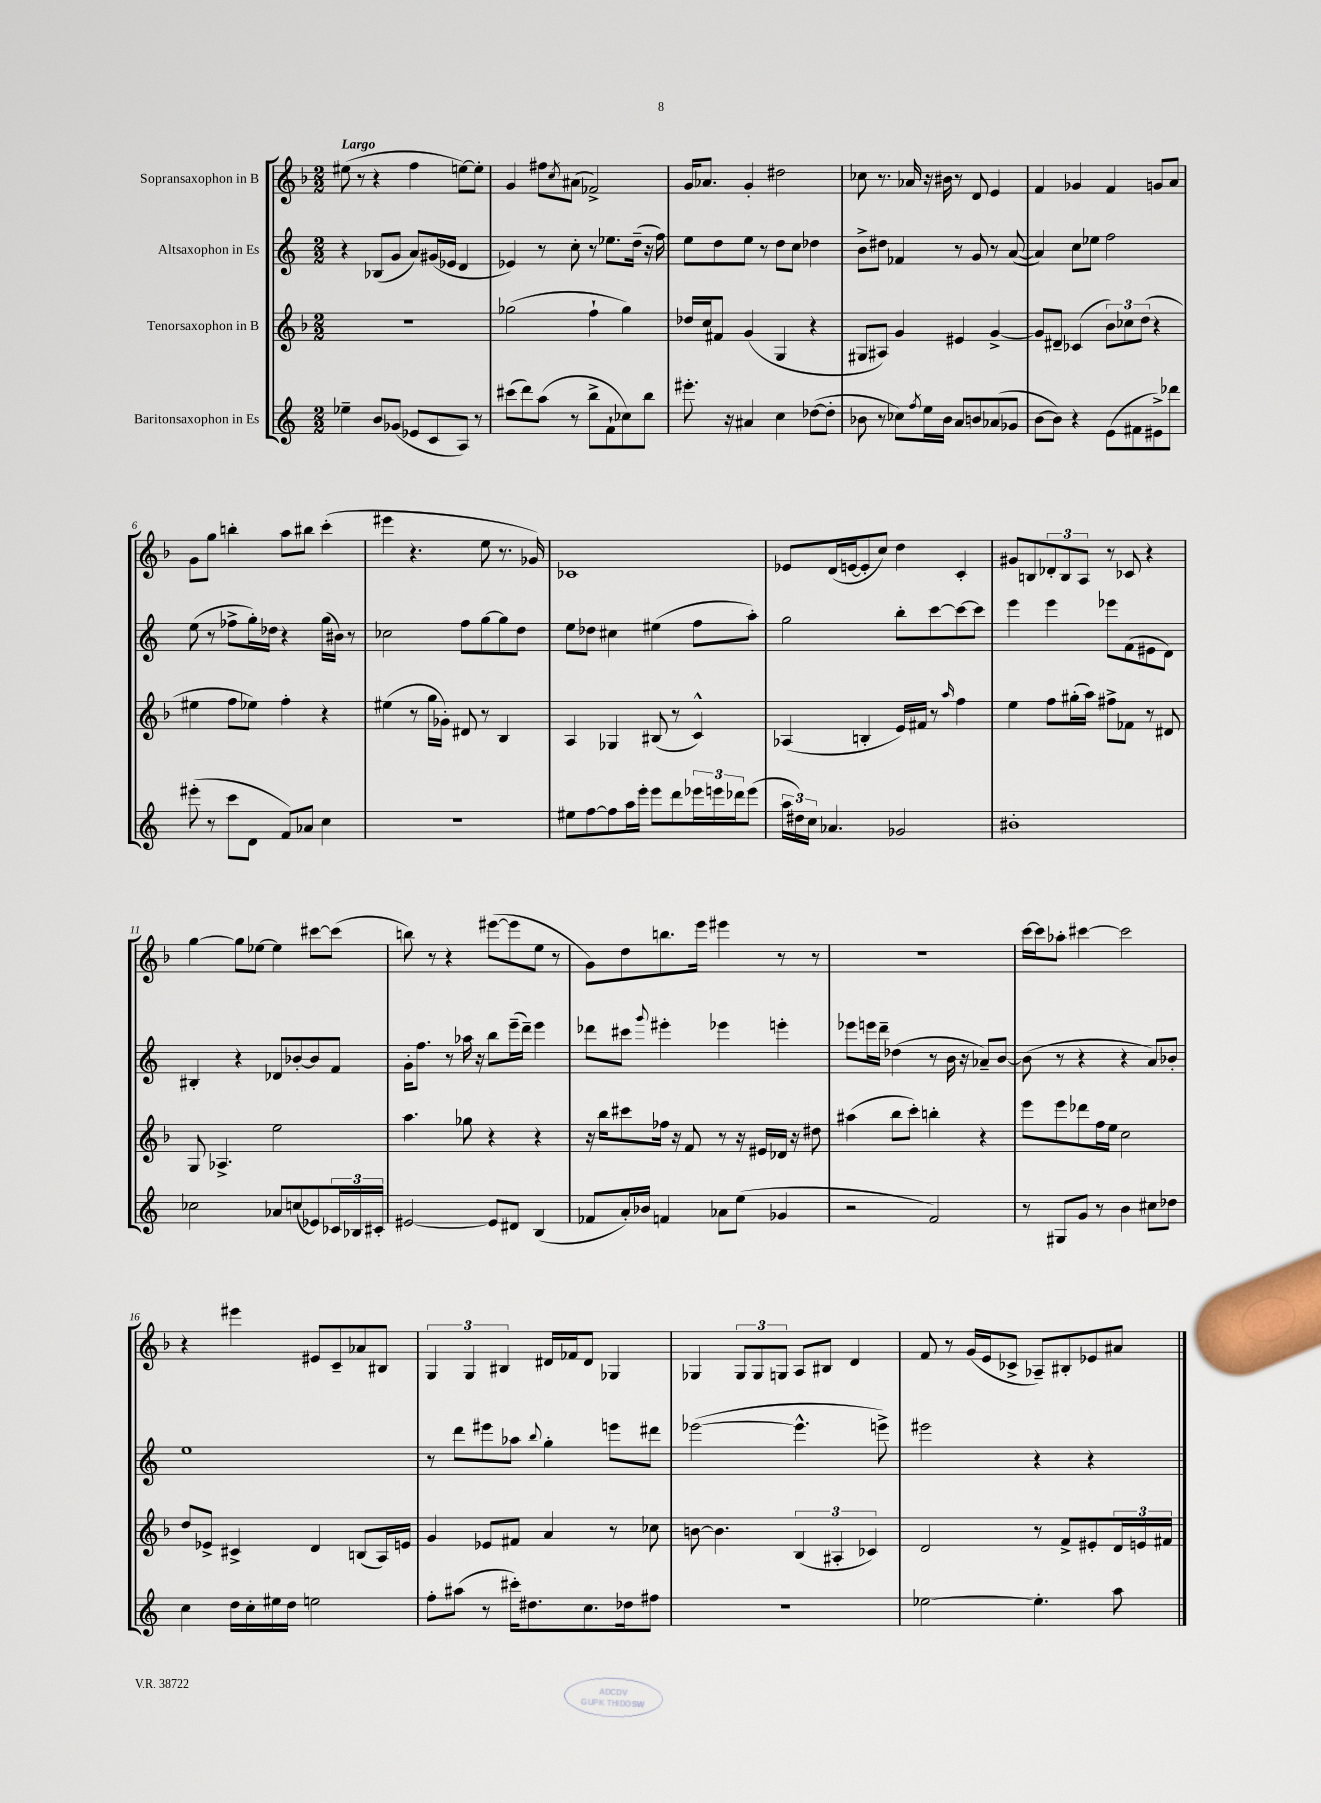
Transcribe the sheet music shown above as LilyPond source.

<<
\new StaffGroup <<
\new Staff = "s0" \with { instrumentName = "Sopransaxophon in B" } {
    \clef treble \key f \major \numericTimeSignature \time 2/2 \tempo "Largo"
    eis''8( r8 r4 f''4 e''8~) e''8-. |
    g'4 fis''8 \acciaccatura { c''8 } ais'8( fes'2->) |
    g'16 aes'8. g'4-. dis''2 |
    ces''8 r8. aes'16 r16 bis'16 r8 d'8 e'4 |
    f'4 ges'4 f'4 g'8 a'8 |
    g'8 g''8 b''4-. a''8 bis''8 c'''4-.( |
    eis'''4 r4. e''8 r8. ges'16) |
    ces'1 |
    ees'8 d'16( e'16~ e'8-. c''8) d''4 c'4-. |
    gis'8 b8 \tuplet 3/2 { des'8-. b8 a8 } r8 ces'8 r4 |
    g''4~ g''8 ees''8~ ees''4 cis'''8~ cis'''8( |
    b''8) r8 r4 eis'''8~( eis'''8 e''8 r8 |
    g'8) d''8 b''8. e'''16 eis'''4 r8 r8 |
    R1 |
    c'''16~ c'''16 aes''8-. cis'''4~ cis'''2 |
    r4 eis'''4 eis'8 c'8-- aes'8 bis8 |
    \tuplet 3/2 { g4 g4 bis4 } dis'16 fes'16 dis'8 ges4 |
    ges4 \tuplet 3/2 { ges8 ges8 g8 } a8 bis8 d'4 |
    f'8 r8 g'16( e'16 ces'8-> aes8--) bis8-. ees'8 ais'8 \bar "|." |
}
\new Staff = "s1" \with { instrumentName = "Altsaxophon in Es" } {
    \clef treble \key c \major \numericTimeSignature \time 2/2
    r4 bes8( g'8 a'8) gis'16( ees'16 d'4 |
    ees'4) r8 c''8-. r8 ees''8. d''16--( r16 f''16) |
    e''8 d''8 e''8 r8 d''8 c''8 des''4 |
    b'8-> dis''8 fes'4 r8 g'8 r8 a'8~( |
    a'4) c''8 ees''8 f''2 |
    e''8( r8 fes''8-> g''16-.) des''16 r4 g''16( bis'16) r8 |
    ces''2 f''8 g''8~ g''8 d''8 |
    e''8 des''8 cis''4 eis''4( f''8 a''8-.) |
    g''2 b''8-. c'''8~ c'''8~ c'''8 |
    e'''4 e'''4 ees'''8 f'8( eis'8 d'8) |
    bis4-. r4 des'8 bes'8~-. bes'8 f'8 |
    g'16-. f''8. r8 aes''16 r16 b''8 e'''16--( d'''16--) e'''4 |
    des'''8 cis'''8 \appoggiatura { g'''8 } eis'''4-. ees'''4 e'''4-. |
    ees'''8 e'''16 d'''16-- des''4( r8 b'16 r16 aes'8--) b'8~ |
    b'8( r8 r4 r4 a'8) bes'8-. |
    e''1 |
    r8 d'''8 eis'''8 aes''8 \appoggiatura { b''8 } g''4-. e'''8 dis'''8 |
    ees'''2~( ees'''4.-^ e'''8->) |
    eis'''2 r4 r4 \bar "|." |
}
\new Staff = "s2" \with { instrumentName = "Tenorsaxophon in B" } {
    \clef treble \key f \major \numericTimeSignature \time 2/2
    r1 |
    ges''2( f''4-! ges''4) |
    des''16 c''16 fis'8 g'4( g4 r4 |
    gis8 ais8) g'4 eis'4 g'4~-> |
    g'8 dis'8-- ces'4( \tuplet 3/2 { bes'8) ces''8 d''8( } r4 |
    eis''4 f''8 ees''8) f''4-. r4 |
    eis''4( r8 g''16 ges'16-.) dis'8 r8 bes4 |
    a4 ges4 bis8( r8 c'4-^) |
    aes4( b4-. e'16) fis'16 r8 \grace { a''16 } f''4 |
    e''4 f''8 gis''16-.( a''16) fis''8-> fes'8 r8 dis'8 |
    g8 aes4.-> e''2 |
    a''4. ges''8 r4 r4 |
    r16 bes''16 cis'''8 fes''16 r16 f'8 r8 r16 eis'16 des'16 r16 dis''8 |
    ais''4( bes''8 c'''8-.) b''4-. r4 |
    e'''8 e'''8 des'''8 f''16 e''16 c''2 |
    d''8 ees'8-> cis'4-> d'4 b8( a16) e'16 |
    g'4 ees'8 fis'8 a'4 r8 ces''8 |
    b'8~ b'4. \tuplet 3/2 { bes4( ais4-. ces'4) } |
    d'2 r8 f'8-> eis'8-. \tuplet 3/2 { d'16 e'16 fis'16 } \bar "|." |
}
\new Staff = "s3" \with { instrumentName = "Baritonsaxophon in Es" } {
    \clef treble \key c \major \numericTimeSignature \time 2/2
    ees''4-- b'8 ges'8( ees'8 c'8 a8) r8 |
    cis'''8( d'''8) a''8( r8 b''8-> f'8-! ces''8) b''8 |
    eis'''8.-. r16 ais'4 c''4 des''8~( des''8-. |
    bes'8 r8 ces''8) \acciaccatura { f''8 } e''16 bes'16 a'8 b'8 aes'8( ges'8 |
    b'8~ b'8) r4 e'8( fis'8 eis'8->) des'''8 |
    eis'''8-.( r8 c'''8 d'8 f'8) aes'8 c''4 |
    R1 |
    eis''8 f''8~ f''8 a''16 e'''16-. e'''8 d'''8 \tuplet 3/2 { ees'''16 e'''16 des'''16 } e'''8( |
    \tuplet 3/2 { a''16 dis''16) c''16 } aes'4. ges'2 |
    bis'1-. |
    ces''2 aes'8 c''8( ees'8) \tuplet 3/2 { ces'16 bes16 cis'16-. } |
    eis'2~ eis'8 dis'8 b4( |
    fes'8 a'16-.) bes'16 f'4 aes'8 e''8( ges'4 |
    r2 f'2) |
    r8 gis8 g'8 r8 b'4 cis''8 des''8 |
    c''4 d''16 c''16-. eis''16 d''16 e''2 |
    f''8-. ais''8( r8 cis'''16-.) dis''8. c''8. des''16 fis''8 |
    r1 |
    ees''2~ ees''4.-. a''8 \bar "|." |
}
>>
>>
